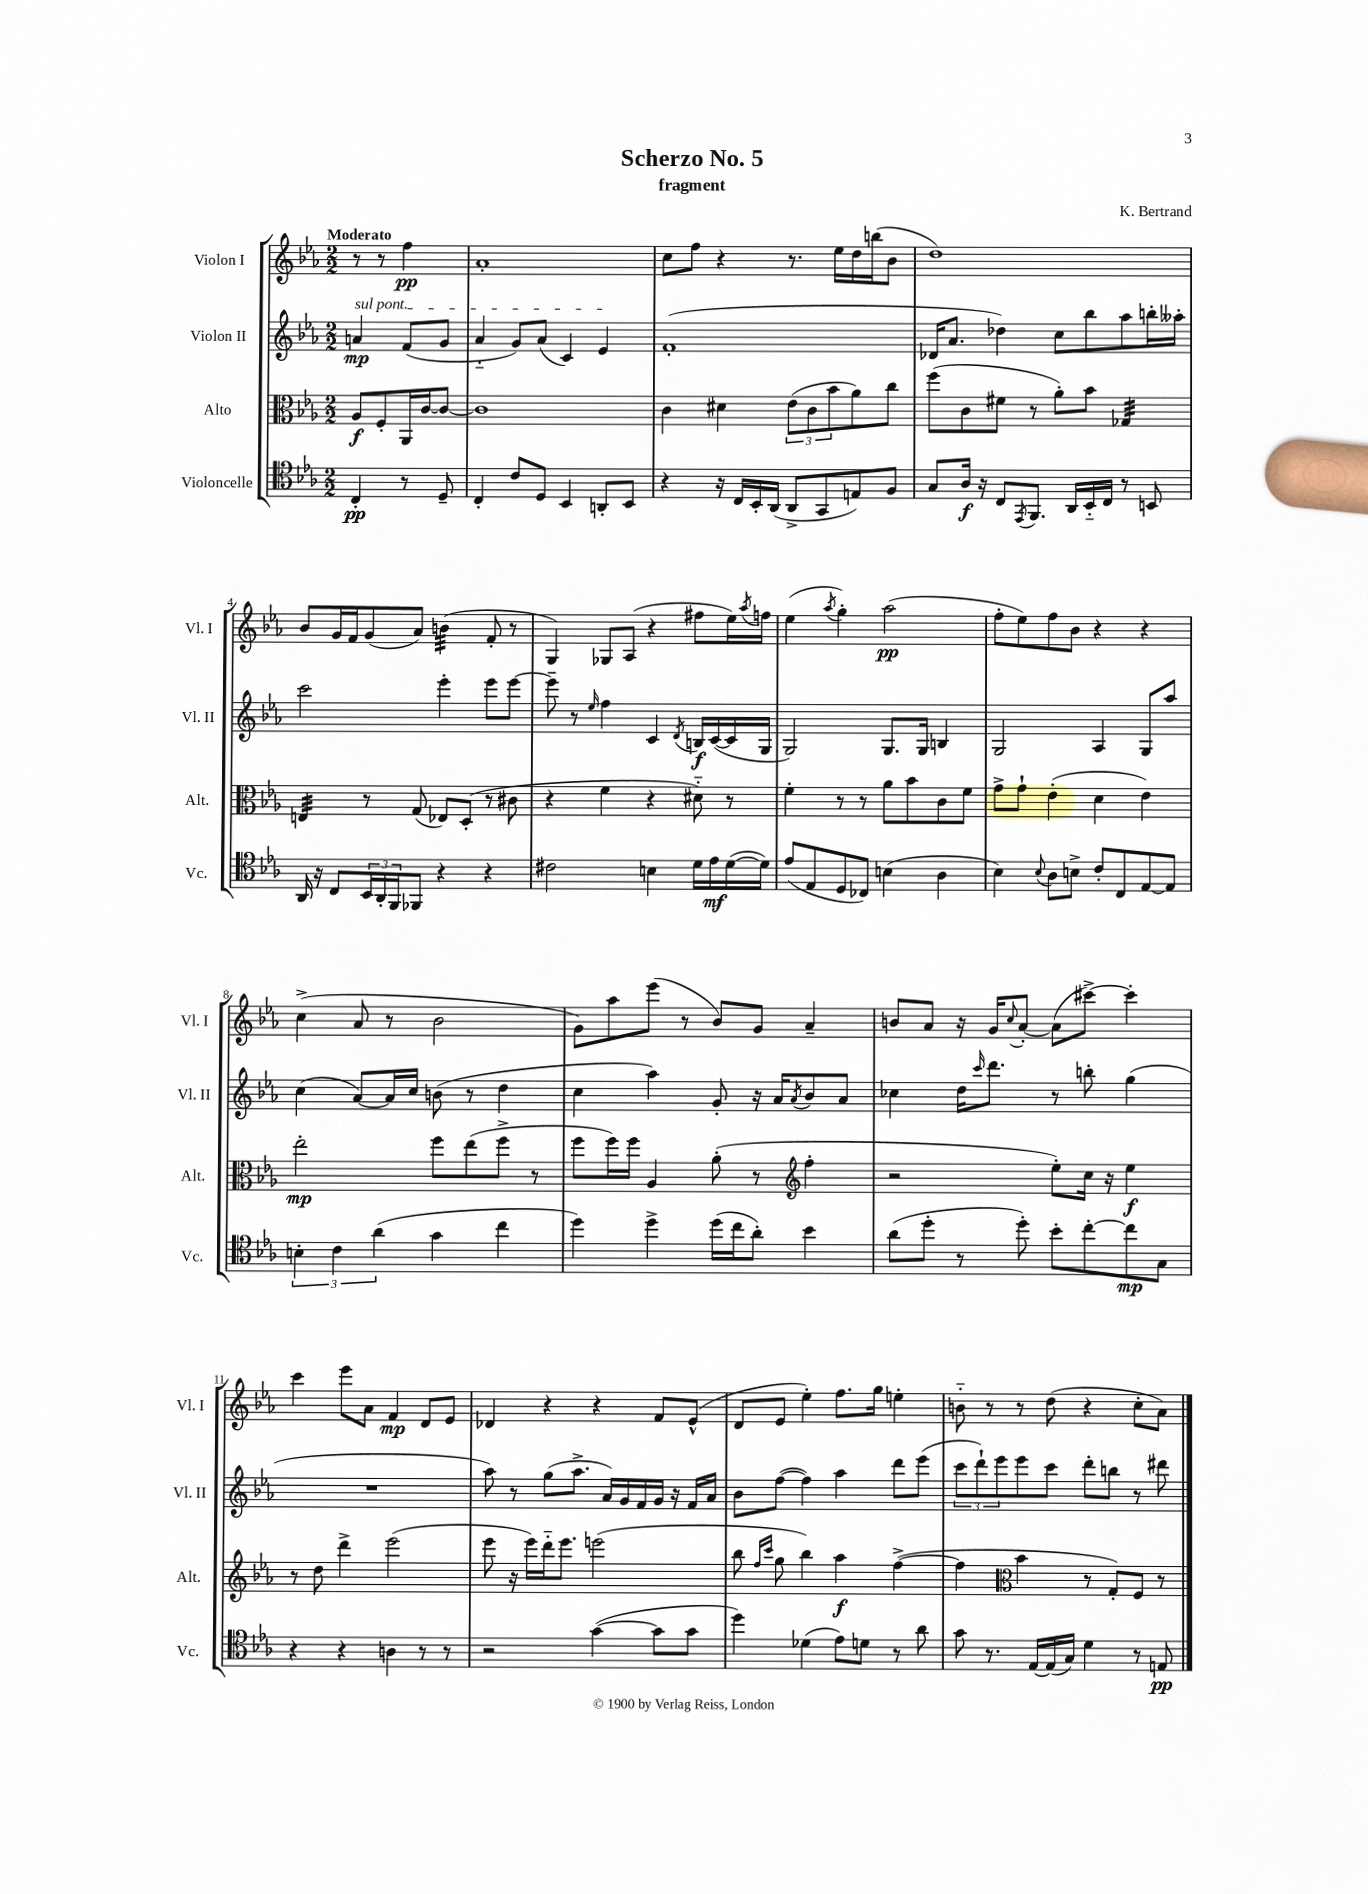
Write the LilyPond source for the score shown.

\header { title = "Scherzo No. 5" composer = "K. Bertrand" subtitle = "fragment" }
<<
\new StaffGroup <<
\new Staff = "s0" \with { instrumentName = "Violon I" shortInstrumentName = "Vl. I" } {
    \clef treble \key ees \major \numericTimeSignature \time 2/2 \partial 2 \tempo "Moderato"
    r8 r8 f''4\pp |
    aes'1-. |
    c''8 f''8 r4 r8. ees''16 d''16 b''16( bes'8 |
    d''1) |
    bes'8 g'16 f'16 g'8( aes'8) b'4:32( f'8-. r8 |
    g4) ges8 aes8( r4 fis''8 ees''16) \acciaccatura { aes''8 } f''16 |
    ees''4( \acciaccatura { aes''8 } g''4-.) aes''2\pp( |
    f''8-. ees''8) f''8 bes'8 r4 r4 |
    c''4->( aes'8 r8 bes'2 |
    g'8) aes''8 ees'''8( r8 bes'8) g'8 aes'4-- |
    b'8 aes'8 r16 g'16 \appoggiatura { c''8 } aes'8~-. aes'8( cis'''8~->) cis'''4-. |
    c'''4 ees'''8 aes'8 f'4\mp d'8 ees'8 |
    des'4 r4 r4 f'8 ees'8-^( |
    d'8 ees'8 ees''4-.) f''8. g''16 e''4-. |
    b'8-_ r8 r8 d''8( r4 c''8-. aes'8) \bar "|." |
}
\new Staff = "s1" \with { instrumentName = "Violon II" shortInstrumentName = "Vl. II" } {
    \clef treble \key ees \major \numericTimeSignature \time 2/2 \partial 2
    \once \override TextSpanner.bound-details.left.text = \markup { \italic "sul pont." } a'4\mp\startTextSpan f'8( g'8 |
    aes'4-_ g'8) aes'8( c'4) ees'4\stopTextSpan |
    f'1-.( |
    des'16 aes'8. des''4) c''8 bes''8 aes''8 b''16-. aeses''16-. |
    c'''2 ees'''4-. ees'''8 ees'''8~ |
    ees'''8-- r8 \grace { ees''16 } f''4 c'4 \acciaccatura { d'8 } b16\f c'16~( c'16 g16 |
    g2) g8. g16 b4 |
    g2 aes4 g8 aes''8 |
    c''4( aes'8~) aes'16 c''16 b'8( r8 d''4 |
    c''4 aes''4) g'8-. r16 aes'16 \acciaccatura { aes'8 } bes'8 aes'8 |
    ces''4 d''16 \grace { c'''16 } d'''8. r8 b''8-. g''4( |
    R1 |
    aes''8) r8 g''8( aes''8.-> aes'16) g'16 f'16 g'16 r16 f'16 aes'16 |
    bes'8 f''8~( f''4) aes''4 d'''8 ees'''8( |
    \tuplet 3/2 { c'''8 d'''8-!) ees'''8 } ees'''8 c'''8 d'''8-. b''8 r8 dis'''8 \bar "|." |
}
\new Staff = "s2" \with { instrumentName = "Alto" shortInstrumentName = "Alt." } {
    \clef alto \key ees \major \numericTimeSignature \time 2/2 \partial 2
    aes8\f f8-. aes,16 c'16~ c'8~ |
    c'1 |
    c'4 dis'4 \tuplet 3/2 { ees'8( c'8 bes'8 } aes'8) c''8 |
    f''8( c'8 fis'8 r8 aes'8-.) bes'8 ges4:32 |
    e4:32 r8 g8( ees8) d8-.( r8 cis'8 |
    r4 f'4 r4 dis'8-_) r8 |
    f'4-. r8 r8 aes'8 bes'8 c'8 f'8 |
    g'8-> g'8-! ees'4-.( d'4 ees'4) |
    ees''2-.\mp f''8 ees''8( f''8-> r8 |
    f''8 f''16) f''16 aes4 aes'8-.( r8 \clef treble f''4-. |
    r2 ees''8-.) c''16 r16 ees''4\f |
    r8 d''8 d'''4-> ees'''2( |
    ees'''8 r16 ees'''16) d'''16-_ ees'''8. e'''2( |
    bes''8 \grace { f''16 c'''16 } g''8 bes''4) aes''4\f f''4~->( |
    f''4 \clef alto bes'4 r8 g8-.) f8 r8 \bar "|." |
}
\new Staff = "s3" \with { instrumentName = "Violoncelle" shortInstrumentName = "Vc." } {
    \clef tenor \key ees \major \numericTimeSignature \time 2/2 \partial 2
    c4-.\pp r8 d8-- |
    c4-. c'8 d8 bes,4 a,8-. bes,8 |
    r4 r16 c16 bes,16-. aes,16( aes,8-> g,8 e8) f8 |
    g8 aes16\f r16 c8 \acciaccatura { ees,8 } f,8. aes,16 bes,16-_ c16 r8 b,8 |
    aes,16 r16 c8 \tuplet 3/2 { bes,16 aes,16-. f,16 } fes,8 r4 r4 |
    cis'2 b4 d'16 ees'16\mf d'16~( d'16) |
    ees'8( ees8 d8 ces8) b4( aes4 |
    bes4) \appoggiatura { bes8 } aes8 b8-> c'8-. c8 ees8~ ees8 |
    \tuplet 3/2 { b4-. c'4 aes'4( } g'4 c''4 |
    d''4) d''4-> d''16( c''16 aes'8-.) bes'4 |
    aes'8( d''8-. r8 d''8-.) bes'8-. c''8~-. c''8\mp g8 |
    r4 r4 a4 r8 r8 |
    r2 g'4~( g'8 g'8 |
    d''4) des'4( ees'8) d'8 r8 aes'8 |
    g'8 r8. ees16~ ees16( g16) d'4 r8 e8\pp \bar "|." |
}
>>
>>
